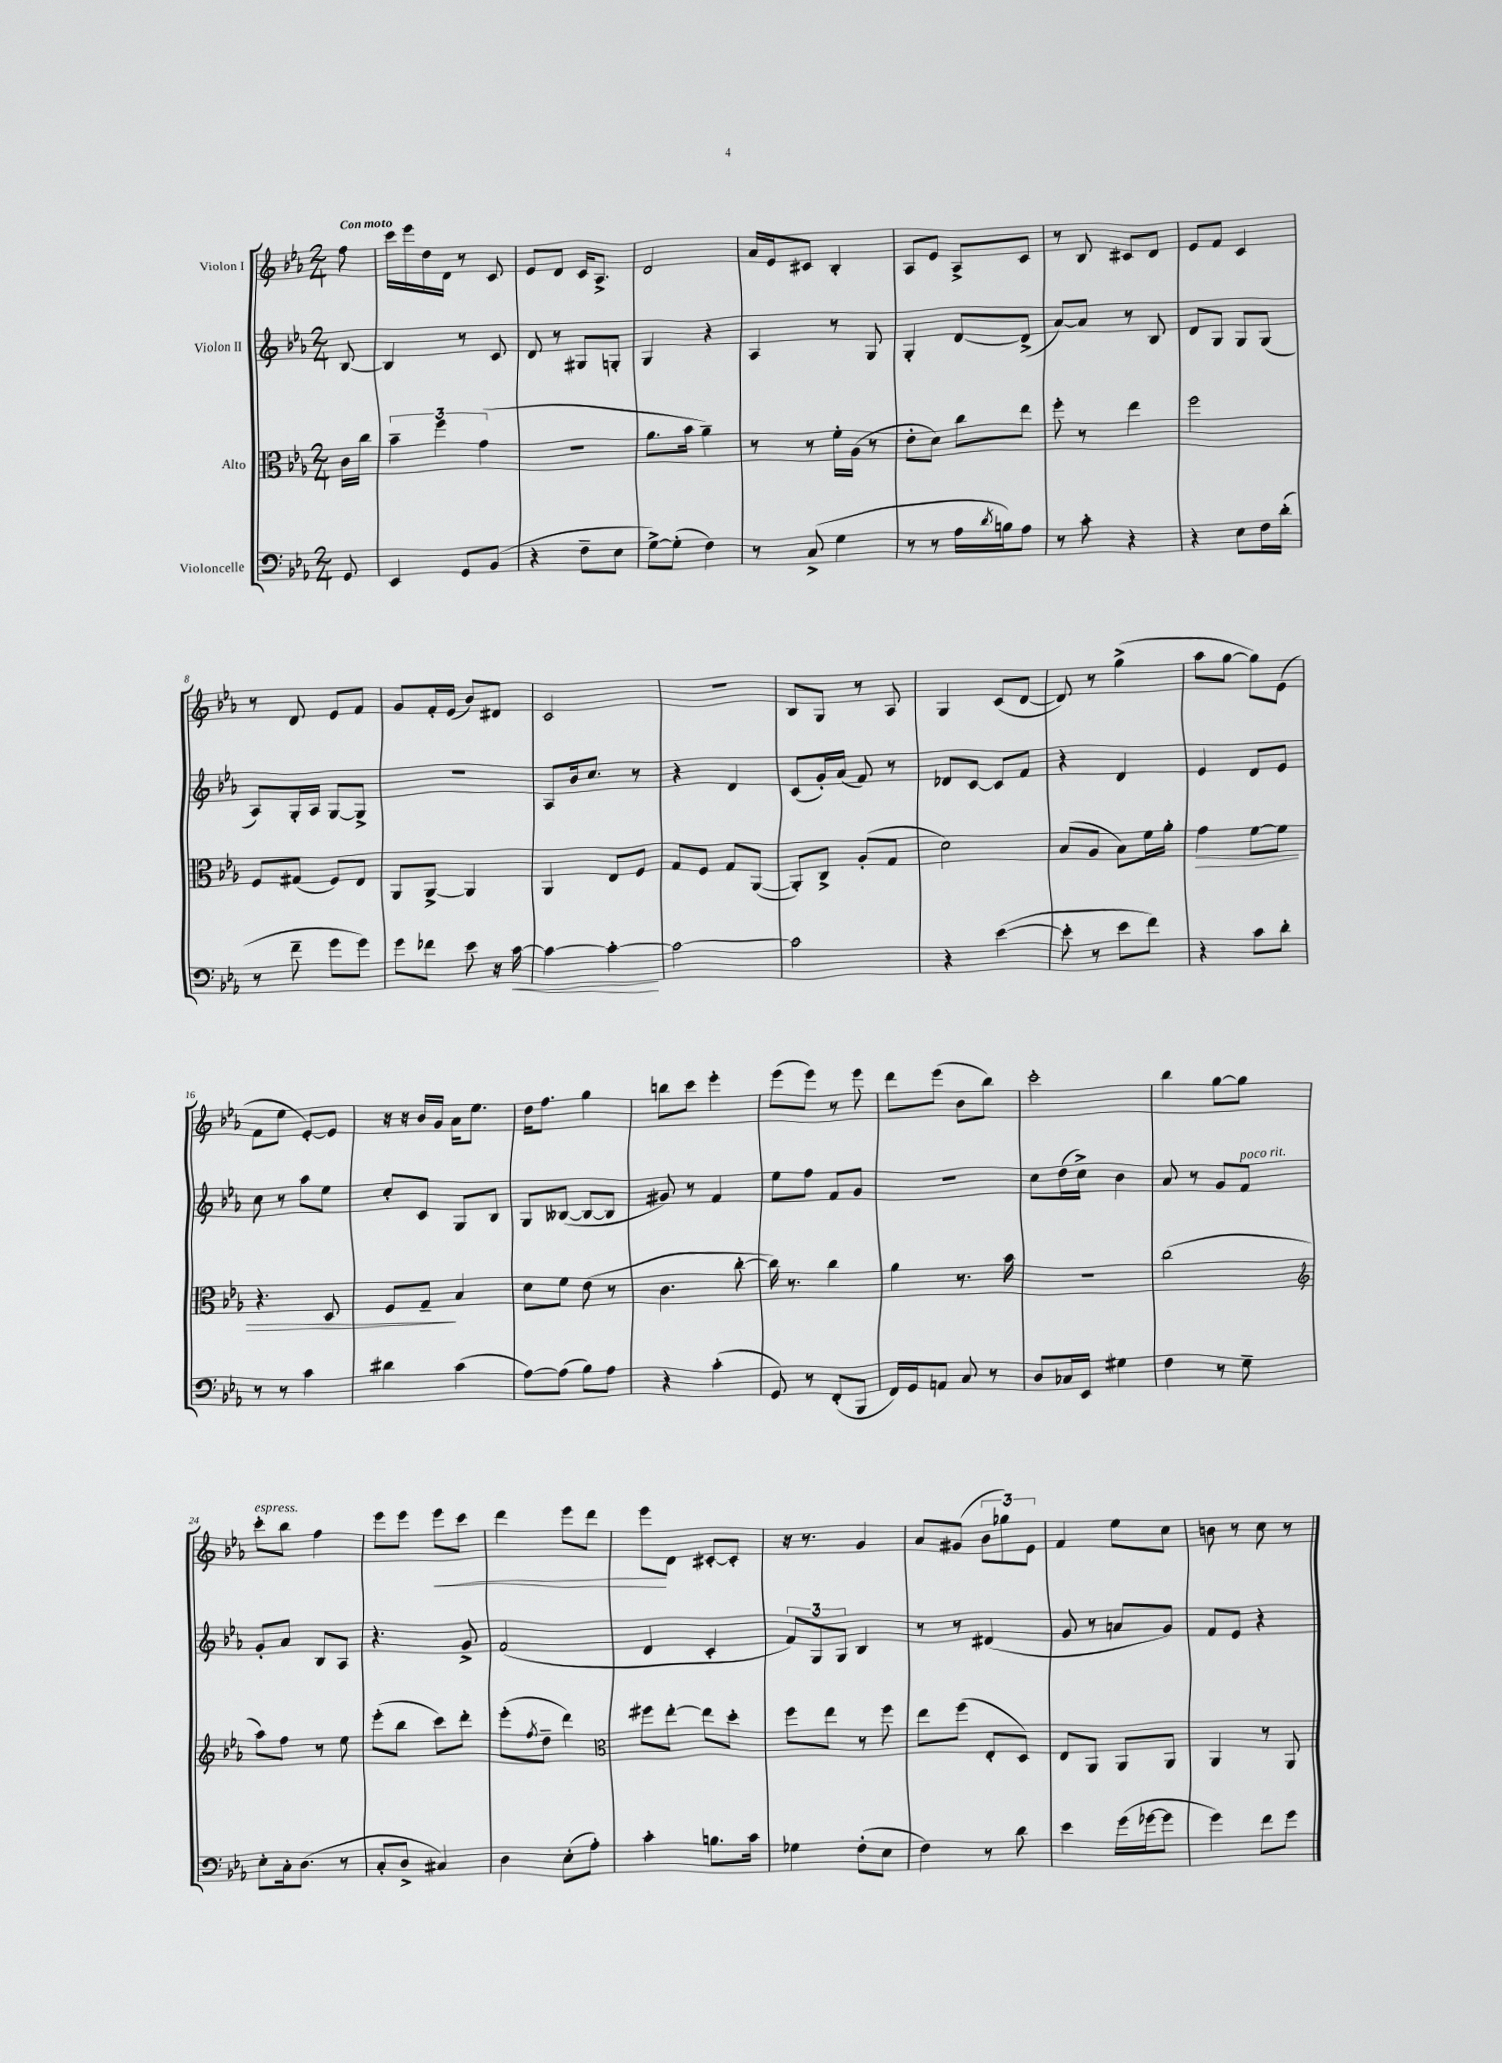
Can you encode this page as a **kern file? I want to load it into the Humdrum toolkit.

**kern	**dynam	**kern	**dynam	**kern	**kern	**dynam
*part4	*part4	*part3	*part3	*part2	*part1	*part1
*staff4	*staff4	*staff3	*staff3	*staff2	*staff1	*staff1
*I"Violoncelle	*	*I"Alto	*	*I"Violon II	*I"Violon I	*
*clefF4	*	*clefC3	*	*clefG2	*clefG2	*
*k[b-e-a-]	*	*k[b-e-a-]	*	*k[b-e-a-]	*k[b-e-a-]	*
*M2/4	*	*M2/4	*	*M2/4	*M2/4	*
=	=	=	=	=	=	=
!	!	!	!	!	!LO:TX:a:B:t=Con moto	!
8GG/	.	16c\LL	.	[8B-/	8ff\	.
.	.	16cc\JJ	.	.	.	.
=1	=1	=1	=1	=1	=1	=1
4EE-/	.	6b-~\	.	4B-/]	16ccc\LL	.
.	.	.	.	.	16eee-\	.
.	.	.	.	.	16dd\	.
.	.	6ff\	.	.	.	.
.	.	.	.	.	16d\JJ	.
8GG/L	.	.	.	8r	8r	.
.	.	(6g\	.	.	.	.
(8BB-/J	.	.	.	8c/	8c/	.
=2	=2	=2	=2	=2	=2	=2
4r	.	2r	.	8d/	8e-/L	.
.	.	.	.	8r	8d/J	.
8F~\L	.	.	.	8G#X/L	16c/KL	.
.	.	.	.	.	8.A-^/J	.
8E-\J	.	.	.	8Gn'/J	.	.
=3	=3	=3	=3	=3	=3	=3
[8G^\L)	.	8.a-\L	.	4G/	2d/	.
(8G'\J]	.	.	.	.	.	.
.	.	16b-\Jk	.	.	.	.
4F\)	.	4a-~\)	.	4r	.	.
=4	=4	=4	=4	=4	=4	=4
8r	.	8r	.	4A-/	16a-/LL	.
.	.	.	.	.	16e-/J	.
(8C^/	.	8r	.	.	8c#X/J	.
4G\	.	16f'\LL	.	8r	4B-'/	.
.	.	(16A-\JJ	.	.	.	.
.	.	8r	.	8G/	.	.
=5	=5	=5	=5	=5	=5	=5
8r	.	8e-'\L	.	4G'/	8A-/L	.
8r	.	8d\J)	.	.	8e-/J	.
16A-\LL	.	8cc\L	.	[8d/L	8A-^/L	.
8qd/	.	.	.	.	.	.
16Bn\J)	.	.	.	.	.	.
8A-\J	.	8ee-\J	.	(8d^/J]	8c/J	.
=6	=6	=6	=6	=6	=6	=6
8r	.	8ff'\	.	[8a-/L)	8r	.
8c'\	.	8r	.	8a-/J]	8B-/	.
4r	.	4ee-\	.	8r	8c#X/L	.
.	.	.	.	8B-/	8d/J	.
=7	=7	=7	=7	=7	=7	=7
4r	.	2ff\	.	8d/L	8e-/L	.
.	.	.	.	8G/J	8f/J	.
8E-\L	.	.	.	8G/L	4c/	.
16F\L	.	.	.	(8G/J	.	.
(16d'\JJ	.	.	.	.	.	.
!!LO:LB:g=z
=8	=8	=8	=8	=8	=8	=8
8r	.	8F/L	.	8A-/L)	8r	.
8f~\	.	(8G#X/J	.	16G'/L	8d/	.
.	.	.	.	16A-/JJ	.	.
8g\L	.	8F/L)	.	[8G/L	8e-/L	.
8g\J)	.	8E-/J	.	8G^/J]	8f/J	.
=9	=9	=9	=9	=9	=9	=9
8g\L	.	8AA-/L	.	2r	8g/L	.
8f-X\J	.	[8AA-^/J	.	.	16f'/L	.
.	.	.	.	.	(16e-/JJ	.
8e-\	.	4AA-/]	.	.	8b-/L)	.
16r	.	.	.	.	8d#X/J	.
!	!LO:HP:b	!	!	!	!	!
[16c\	<	.	.	.	.	.
=10	=10	=10	=10	=10	=10	=10
4c\_	.	4AA-/	.	8A-/L	2c/	.
.	.	.	.	16b-/k	.	.
.	.	.	.	8.cc/J	.	.
4c'\_	.	8E-/L	.	.	.	.
.	.	8F/J	.	8r	.	.
.	[	.	.	.	.	.
=11	=11	=11	=11	=11	=11	=11
2c\_	.	8G/L	.	4r	2r	.
.	.	8F/J	.	.	.	.
.	.	8G/L	.	4d/	.	.
.	.	([8AA-/J	.	.	.	.
=12	=12	=12	=12	=12	=12	=12
2c\]	.	8AA-'/L])	.	(8c/L	8B-/L	.
.	.	8C^/J	.	16g'/L)	8G/J	.
.	.	.	.	(16a-/JJ	.	.
.	.	(8A-'/L	.	8f/)	8r	.
.	.	8G/J	.	8r	8A-/	.
=13	=13	=13	=13	=13	=13	=13
4r	.	2d\)	.	8d-X/L	4G/	.
.	.	.	.	[8c/J	.	.
([4e-\	.	.	.	8c/L]	(8c/L	.
.	.	.	.	8f/J	[8d/J	.
=14	=14	=14	=14	=14	=14	=14
8e-'\]	.	(8B-/L	.	4r	8d/])	.
8r	.	8A-/J	.	.	8r	.
8e-\L	.	8B-\L)	.	4d/	(4gg^\	.
8f\J)	.	16f\L	.	.	.	.
.	.	16a-'\JJ	.	.	.	.
=15	=15	=15	=15	=15	=15	=15
!	!	!	!LO:HP:b	!	!	!
4r	.	4g\	>	4e-/	8aa-\L	.
.	.	.	.	.	[8gg\J	.
8c\L	.	[8f\L	.	8d/L	8gg\L])	.
8d'\J	.	8f\J]	.	8e-/J	(8e-\J	.
!!LO:LB:g=z
=16	=16	=16	=16	=16	=16	=16
8r	.	4.r	.	8cc\	8f\L	.
8r	.	.	.	8r	8ee-\J	.
4c\	.	.	.	8aa-\L	[8e-'/L)	.
.	.	8D/	.	8ee-\J	8e-/J]	.
=17	=17	=17	=17	=17	=17	=17
4d#X\	.	8F/L	.	8cc'/L	16r	.
.	.	.	.	.	16r	.
.	.	8G~/J	.	8c/J	16b-/LL	.
.	.	.	.	.	16g/JJ	.
(4c\	.	4B-/	]	8G/L	16a-\KL	.
.	.	.	.	.	8.ee-\J	.
.	.	.	.	8B-/J	.	.
=18	=18	=18	=18	=18	=18	=18
[8A-\L)	.	8d\L	.	8G/L	16dd\KL	.
.	.	.	.	.	8.ff\J	.
(8A-\J]	.	8f\J	.	([8B--X/J	.	.
8B-\L)	.	(8e-\	.	8B--/L_	4gg\	.
8A-\J	.	8r	.	8B--/J]	.	.
=19	=19	=19	=19	=19	=19	=19
4r	.	4.c\	.	8g#X/)	8bbn\L	.
.	.	.	.	8r	8ccc\J	.
(4c'\	.	.	.	4f/	4eee-'\	.
.	.	[8cc'\	.	.	.	.
=20	=20	=20	=20	=20	=20	=20
8GG/)	.	16cc\])	.	8ee-\L	(8eee-\L	.
.	.	8.r	.	.	.	.
8r	.	.	.	8ff\J	8eee-\J)	.
(8FF'/L	.	4cc\	.	8f/L	8r	.
8BBB-/J	.	.	.	8g/J	8eee-\	.
=21	=21	=21	=21	=21	=21	=21
16FF/LL)	.	4a-\	.	2r	8ddd\L	.
16GG/J	.	.	.	.	.	.
8AAn/J	.	.	.	.	(8eee-\J	.
8C/	.	8.r	.	.	8b-\L	.
8r	.	.	.	.	8bb-\J)	.
.	.	16b-\	.	.	.	.
=22	=22	=22	=22	=22	=22	=22
8D/L	.	2r	.	8cc\L	2ccc'\	.
16C-X/L	.	.	.	(16dd\L	.	.
16EE-/JJ	.	.	.	16cc^\JJ)	.	.
4G#X\	.	.	.	4b-\	.	.
=23	=23	=23	=23	=23	=23	=23
4F\	.	(2cc\	.	8a-/	4bb-\	.
.	.	.	.	8r	.	.
8r	.	.	.	8g/L	[8gg\L	.
!	!	!	!	!LO:TX:a:i:t=poco rit.	!	!
8G~\	.	.	.	8f/J	8gg\J]	.
!!LO:LB:g=z
=24	=24	=24	=24	=24	=24	=24
*	*	*clefG2	*	*	*	*
!	!	!	!	!	!LO:TX:a:i:t=espress.	!
8E-'\L	.	8aa-\L)	.	8g'/L	8ccc'\L	.
16C'\k	.	8ff\J	.	8a-/J	8bb-\J	.
(8.D\J	.	.	.	.	.	.
.	.	8r	.	8B-/L	4ff\	.
8r	.	8ee-\	.	8A-/J	.	.
=25	=25	=25	=25	=25	=25	=25
8C'/L	.	(8eee-'\L	.	4.r	8eee-\L	.
8D^/J	.	8bb-\J	.	.	8eee-\J	.
!	!	!	!	!	!	!LO:HP:b
4C#X/)	.	8ccc\L)	.	.	8eee-\L	<
.	.	8ddd'\J	.	8g^/	8ccc\J	.
=26	=26	=26	=26	=26	=26	=26
4D\	.	(8eee-'\L	.	(2f/	4ddd\	.
.	.	8qff/	.	.	.	.
.	.	8dd~\J	.	.	.	.
(8E-'\L	.	4ddd\)	.	.	8eee-\L	.
8A-'\J)	.	.	.	.	8ddd\J	.
=27	=27	=27	=27	=27	=27	=27
*	*	*clefC3	*	*	*	*
4c'\	.	8ff#X\L	.	4d/	8eee-\L	.
.	.	[8ee-'\J	.	.	8d\J	[
8.Bn\L	.	8ee-\L]	.	4c'/	[8c#X'/L	.
.	.	8dd'\J	.	.	8c#'/J]	.
16c\Jk	.	.	.	.	.	.
=28	=28	=28	=28	=28	=28	=28
4G-X\	.	8ff\L	.	12f/L)	16r	.
.	.	.	.	.	8.r	.
.	.	.	.	12G/	.	.
.	.	8ee-\J	.	.	.	.
.	.	.	.	12G/J	.	.
(8F'\L	.	8r	.	4B-/	4g/	.
8E-\J	.	8ff\	.	.	.	.
=29	=29	=29	=29	=29	=29	=29
4F\)	.	8ee-\L	.	8r	8a-/L	.
.	.	(8ff\J	.	8r	(8g#X/J	.
8r	.	8E-'/L	.	(4d#X/	12b-\L	.
.	.	.	.	.	12gg-X\)	.
8d\	.	8D/J)	.	.	.	.
.	.	.	.	.	12e-\J	.
=30	=30	=30	=30	=30	=30	=30
4e-\	.	8E-/L	.	8g/	4f/	.
.	.	8AA-/J	.	8r	.	.
(16g\LL	.	8AA-/L	.	8an/L	8ee-\L	.
[16g-X\J	.	.	.	.	.	.
8g-\J]	.	8AA-/J	.	8g/J)	8cc\J	.
=31	=31	=31	=31	=31	=31	=31
4g\)	.	4AA-/	.	8f/L	8bn\	.
.	.	.	.	8e-/J	8r	.
8f\L	.	8r	.	4r	8cc\	.
8g\J	.	8AA-/	.	.	8r	.
==	==	==	==	==	==	==
*-	*-	*-	*-	*-	*-	*-
